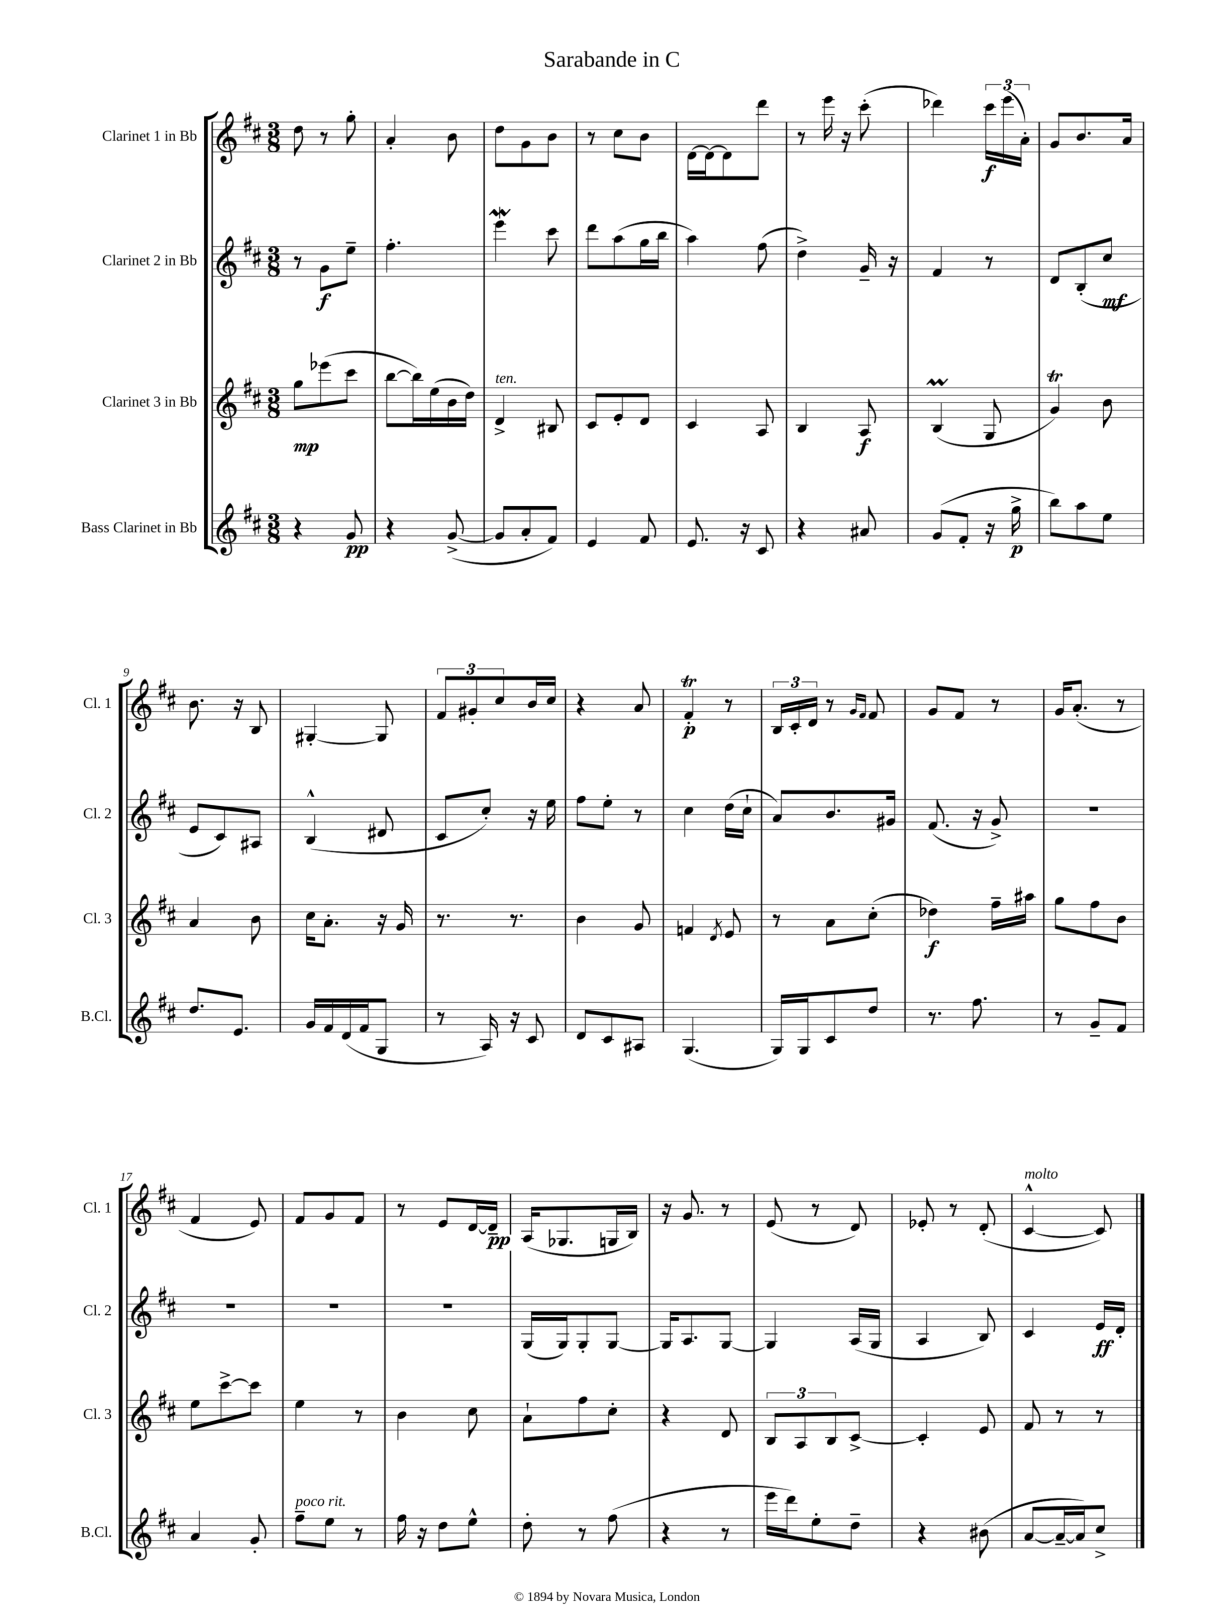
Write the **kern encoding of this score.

**kern	**dynam	**kern	**dynam	**kern	**dynam	**kern	**dynam
*part4	*part4	*part3	*part3	*part2	*part2	*part1	*part1
*staff4	*staff4	*staff3	*staff3	*staff2	*staff2	*staff1	*staff1
*I"Bass Clarinet in Bb	*	*I"Clarinet 3 in Bb	*	*I"Clarinet 2 in Bb	*	*I"Clarinet 1 in Bb	*
*I'B.Cl.	*	*I'Cl. 3	*	*I'Cl. 2	*	*I'Cl. 1	*
*clefG2	*	*clefG2	*	*clefG2	*	*clefG2	*
*k[f#c#]	*	*k[f#c#]	*	*k[f#c#]	*	*k[f#c#]	*
*M3/8	*	*M3/8	*	*M3/8	*	*M3/8	*
=1	=1	=1	=1	=1	=1	=1	=1
4r	.	8gg\L	mp	8r	.	8dd\	.
.	.	(8eee-X\	.	8g\L	f	8r	.
8g/	pp	8ccc#\J	.	8ee~\J	.	8gg'\	.
=2	=2	=2	=2	=2	=2	=2	=2
4r	.	[8bb\L	.	4.ff#'\	.	4a'/	.
.	.	16bb\L])	.	.	.	.	.
.	.	(16ee\	.	.	.	.	.
([8g^/	.	16b\	.	.	.	8b\	.
.	.	16dd\JJ)	.	.	.	.	.
=3	=3	=3	=3	=3	=3	=3	=3
!	!	!LO:TX:a:i:t=ten.	!	!	!	!	!
8g/L]	.	4d^/	.	4eeeW\	.	8dd\L	.
8a'/	.	.	.	.	.	8g\	.
8f#/J)	.	8B#X/	.	8ccc#\	.	8b\J	.
=4	=4	=4	=4	=4	=4	=4	=4
4e/	.	8c#/L	.	8ddd\L	.	8r	.
.	.	8e'/	.	(8aa\	.	8cc#\L	.
8f#/	.	8d/J	.	16gg\L	.	8b\J	.
.	.	.	.	16bb\JJ	.	.	.
=5	=5	=5	=5	=5	=5	=5	=5
8.e/	.	4c#/	.	4aa\)	.	[16d\LL	.
.	.	.	.	.	.	16d\J_	.
.	.	.	.	.	.	8d\]	.
16r	.	.	.	.	.	.	.
8c#/	.	8A/	.	(8ff#\	.	8ddd\J	.
=6	=6	=6	=6	=6	=6	=6	=6
4r	.	4B/	.	4dd^\)	.	8r	.
.	.	.	.	.	.	16eee\	.
.	.	.	.	.	.	16r	.
8a#X/	.	8A/	f	16g~/	.	(8ccc#'\	.
.	.	.	.	16r	.	.	.
=7	=7	=7	=7	=7	=7	=7	=7
(8g/L	.	(4BM/	.	4f#/	.	4ddd-X\)	.
8f#'/J	.	.	.	.	.	.	.
16r	.	8G/	.	8r	.	24ccc#\LL	f
.	.	.	.	.	.	(24eee\	.
16gg^\	p	.	.	.	.	.	.
.	.	.	.	.	.	24a'\JJ)	.
=8	=8	=8	=8	=8	=8	=8	=8
8bb\L)	.	4gT/)	.	8d/L	.	8g/L	.
8aa\	.	.	.	(8B'/	.	8.b/	.
8ee\J	.	8b\	.	8cc#/J	mf	.	.
.	.	.	.	.	.	16a/Jk	.
!!LO:LB:g=z
=9	=9	=9	=9	=9	=9	=9	=9
8.dd/L	.	4a/	.	8e/L	.	8.b\	.
.	.	.	.	8c#/)	.	.	.
8.e/J	.	.	.	.	.	16r	.
.	.	8b\	.	8A#X/J	.	8B/	.
=10	=10	=10	=10	=10	=10	=10	=10
16g/LL	.	16cc#\KL	.	(4B^^/	.	[4G#X'/	.
16f#/	.	8.a'\J	.	.	.	.	.
(16d/	.	.	.	.	.	.	.
16f#/J	.	.	.	.	.	.	.
8G/J	.	16r	.	8d#X/	.	8G#/]	.
.	.	16g/	.	.	.	.	.
=11	=11	=11	=11	=11	=11	=11	=11
8r	.	8.r	.	8c#/L	.	12f#/L	.
.	.	.	.	.	.	12g#X'/	.
16A/)	.	.	.	8cc#'/J)	.	.	.
.	.	.	.	.	.	12cc#/	.
16r	.	8.r	.	.	.	.	.
8c#/	.	.	.	16r	.	16b/L	.
.	.	.	.	16ee\	.	16cc#/JJ	.
=12	=12	=12	=12	=12	=12	=12	=12
8d/L	.	4b\	.	8ff#\L	.	4r	.
8c#/	.	.	.	8ee'\J	.	.	.
8A#X/J	.	8g/	.	8r	.	8a/	.
=13	=13	=13	=13	=13	=13	=13	=13
(4.G/	.	4fn/	.	4cc#\	.	4f#t'/	p
.	.	8qd/	.	.	.	.	.
.	.	8e/	.	(16dd\LL	.	8r	.
.	.	.	.	16cc#`\JJ	.	.	.
=14	=14	=14	=14	=14	=14	=14	=14
16G/LL)	.	8r	.	8a/L)	.	24B/LL	.
.	.	.	.	.	.	24c#'/	.
16G/J	.	.	.	.	.	.	.
.	.	.	.	.	.	24d/JJ	.
8c#/	.	8a\L	.	8.b/	.	8r	.
.	.	.	.	.	.	16qqg/LL	.
.	.	.	.	.	.	16qqf#/JJ	.
8dd/J	.	(8cc#'\J	.	.	.	8f#/	.
.	.	.	.	16g#X/Jk	.	.	.
=15	=15	=15	=15	=15	=15	=15	=15
8.r	.	4dd-X\)	f	(8.f#/	.	8g/L	.
.	.	.	.	.	.	8f#/J	.
8.ff#\	.	.	.	16r	.	.	.
.	.	16ff#~\LL	.	8g^/)	.	8r	.
.	.	16aa#X\JJ	.	.	.	.	.
=16	=16	=16	=16	=16	=16	=16	=16
8r	.	8gg\L	.	4.r	.	16g/KL	.
.	.	.	.	.	.	(8.a'/J	.
8g~/L	.	8ff#\	.	.	.	.	.
8f#/J	.	8b\J	.	.	.	8r	.
!!LO:LB:g=z
=17	=17	=17	=17	=17	=17	=17	=17
4a/	.	8ee\L	.	4.r	.	4f#/	.
.	.	[8ccc#^\	.	.	.	.	.
8g'/	.	8ccc#\J]	.	.	.	8e/)	.
=18	=18	=18	=18	=18	=18	=18	=18
!LO:TX:a:i:t=poco rit.	!	!	!	!	!	!	!
8ff#~\L	.	4ee\	.	4.r	.	8f#/L	.
8ee\J	.	.	.	.	.	8g/	.
8r	.	8r	.	.	.	8f#/J	.
=19	=19	=19	=19	=19	=19	=19	=19
16ff#\	.	4b\	.	4.r	.	8r	.
16r	.	.	.	.	.	.	.
8dd\L	.	.	.	.	.	8e/L	.
8ee^^\J	.	8cc#\	.	.	.	[16d/L	.
.	.	.	.	.	.	16d~/JJ]	pp
=20	=20	=20	=20	=20	=20	=20	=20
8dd'\	.	8a`\L	.	(16G/LL	.	(16A/KL	.
.	.	.	.	16G/J)	.	8.G-X/	.
8r	.	8ff#\	.	8G'/	.	.	.
(8ff#\	.	8cc#'\J	.	[8G/J	.	16Gn/L	.
.	.	.	.	.	.	16B/JJ)	.
=21	=21	=21	=21	=21	=21	=21	=21
4r	.	4r	.	16G/KL]	.	16r	.
.	.	.	.	8.A/	.	8.g/	.
8r	.	8d/	.	[8G/J	.	8r	.
=22	=22	=22	=22	=22	=22	=22	=22
16eee\LL	.	12B/L	.	4G/]	.	(8e/	.
16ddd\J)	.	.	.	.	.	.	.
.	.	12A/	.	.	.	.	.
8ee'\	.	.	.	.	.	8r	.
.	.	12B/	.	.	.	.	.
8dd~\J	.	[8c#^/J	.	(16A/LL	.	8d/)	.
.	.	.	.	16G/JJ	.	.	.
=23	=23	=23	=23	=23	=23	=23	=23
4r	.	4c#'/]	.	4A/	.	8e-X'/	.
.	.	.	.	.	.	8r	.
(8b#X\	.	8e/	.	8B/)	.	(8d'/	.
=24	=24	=24	=24	=24	=24	=24	=24
!	!	!	!	!	!	!LO:TX:a:i:t=molto	!
[8a/L	.	8f#/	.	4c#/	.	[4c#^^/	.
16a~/L_	.	8r	.	.	.	.	.
16a/J])	.	.	.	.	.	.	.
8cc#^/J	.	8r	.	16e/LL	ff	8c#/])	.
.	.	.	.	16d'/JJ	.	.	.
==	==	==	==	==	==	==	==
*-	*-	*-	*-	*-	*-	*-	*-
